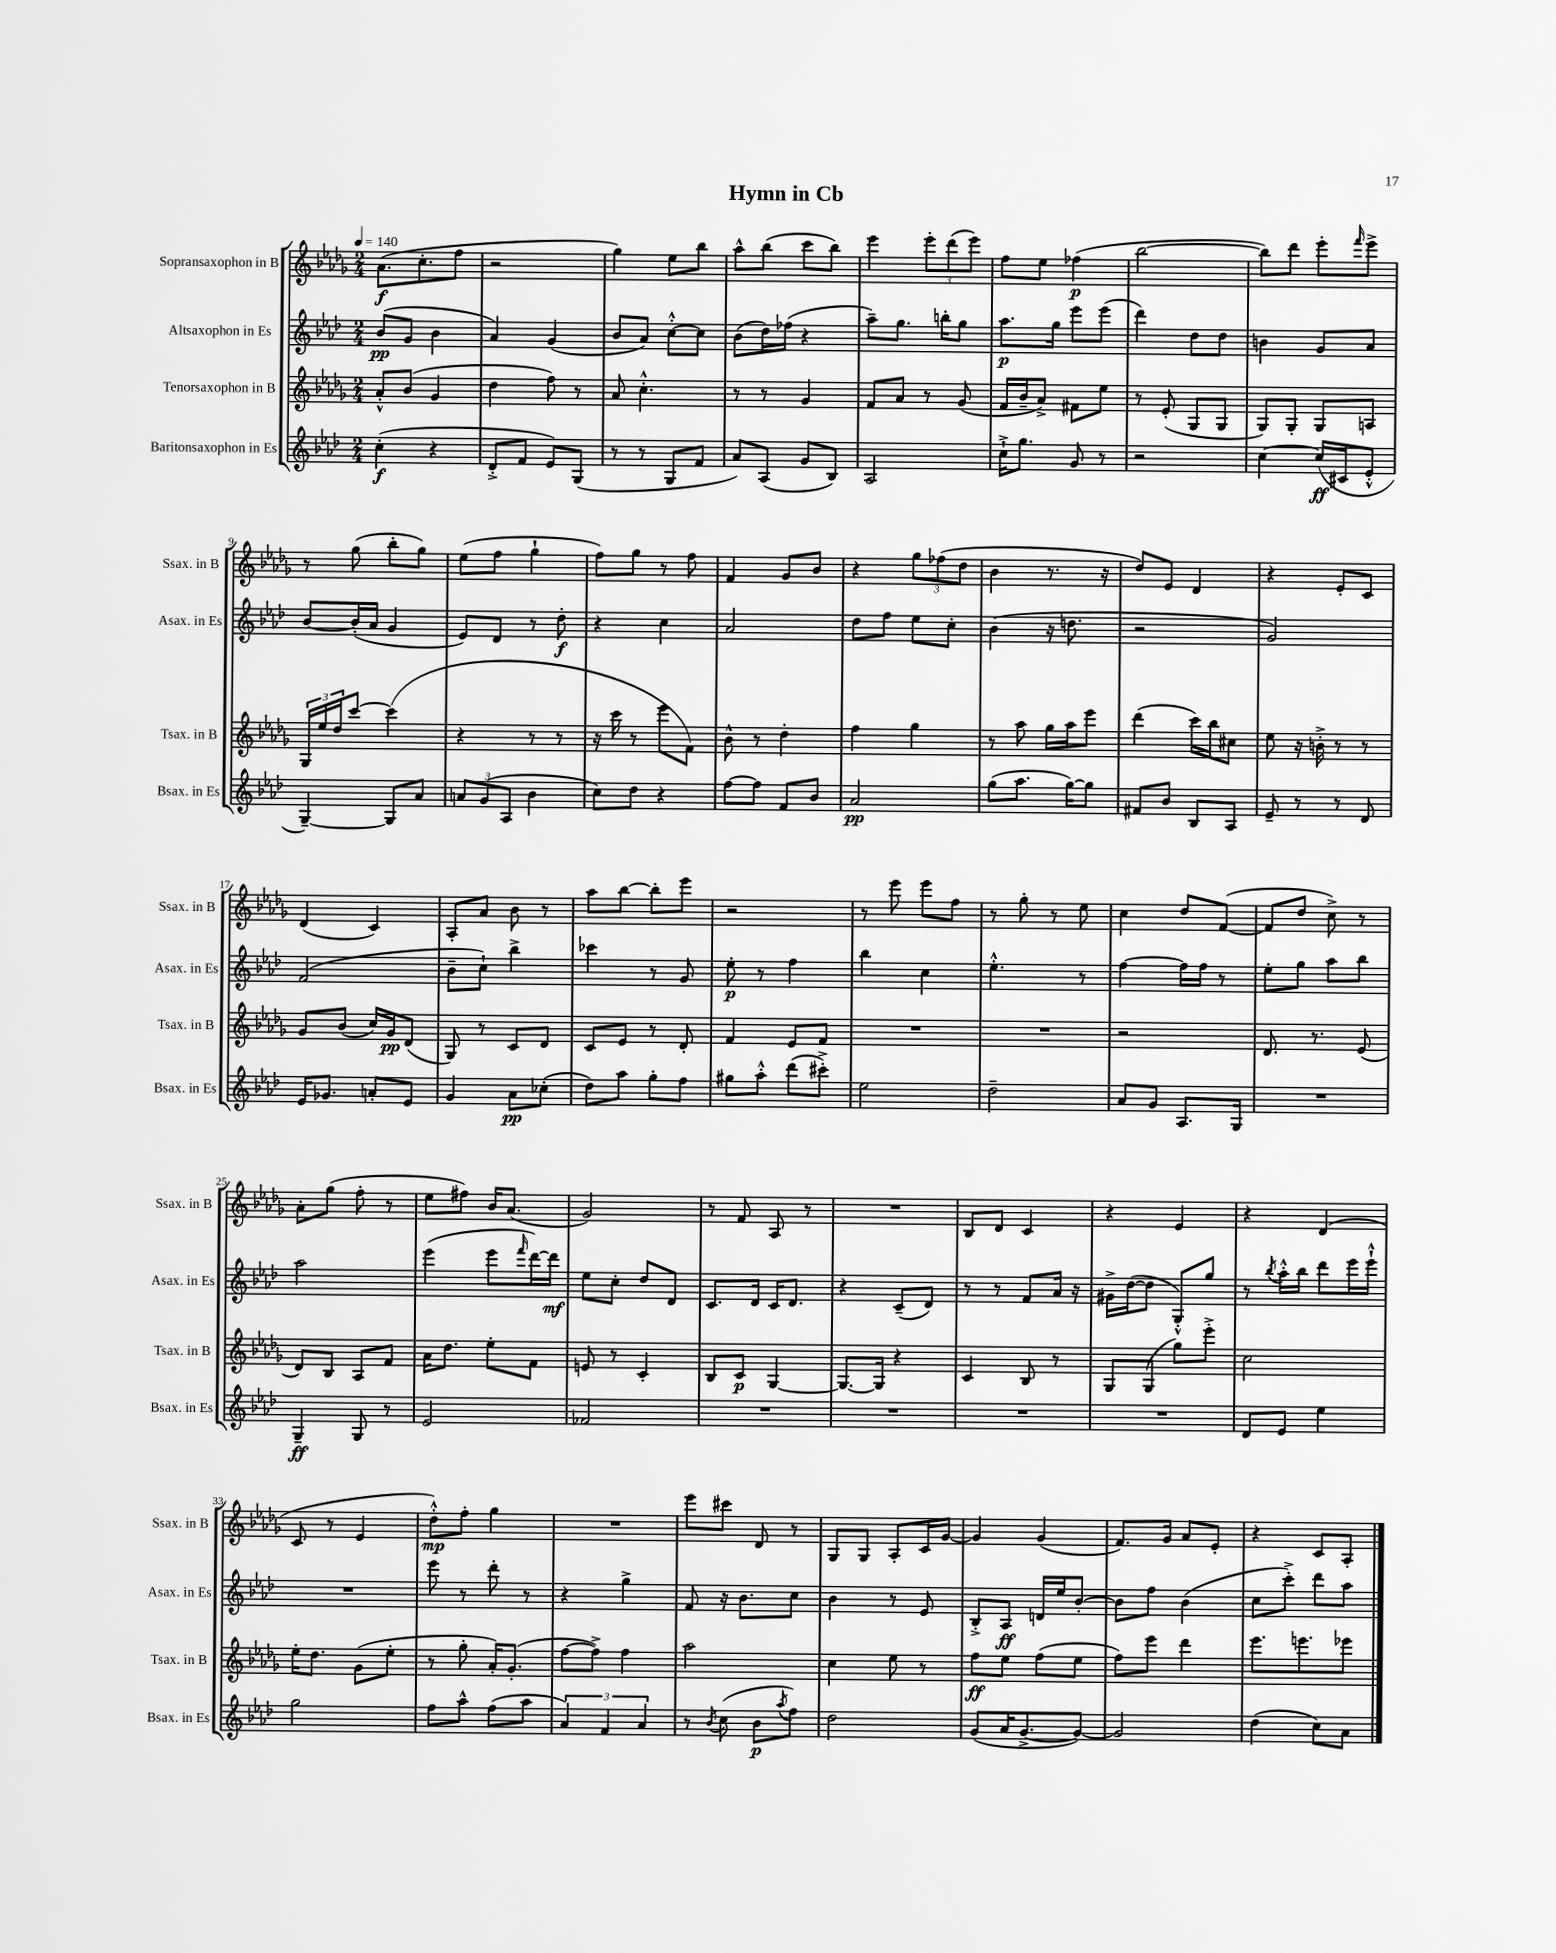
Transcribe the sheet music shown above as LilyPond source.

\header { title = "Hymn in Cb" }
<<
\new StaffGroup <<
\new Staff = "s0" \with { instrumentName = "Sopransaxophon in B" shortInstrumentName = "Ssax. in B" } {
    \clef treble \key des \major \numericTimeSignature \time 2/4 \tempo 4 = 140
    aes'8.\f( c''8.-. f''8 |
    r2 |
    ges''4) ees''8 bes''8 |
    aes''8-^ bes''8( c'''8 bes''8) |
    ees'''4 \tuplet 3/2 { ees'''8-. des'''8( ees'''8) } |
    f''8 ees''8 fes''4\p( |
    bes''2~ |
    bes''8) des'''8 ees'''8-. \grace { f'''16 } ees'''8-> |
    r8 ges''8( bes''8-. ges''8) |
    ees''8( f''8 ges''4-! |
    f''8) ges''8 r8 f''8 |
    f'4 ges'8 bes'8 |
    r4 \tuplet 3/2 { ges''8 fes''8( des''8 } |
    bes'4 r8. r16 |
    des''8) ees'8 des'4 |
    r4 ees'8-. c'8 |
    des'4( c'4) |
    aes8-. aes'8 bes'8 r8 |
    aes''8 bes''8~ bes''8-. ees'''8 |
    r2 |
    r8 ees'''8 ees'''8 f''8 |
    r8 ges''8-. r8 ees''8 |
    c''4 des''8 f'8~( |
    f'8 des''8 c''8->) r8 |
    aes'8-. ges''8( f''8-. r8 |
    ees''8 fis''8) bes'16 aes'8.( |
    ges'2) |
    r8 f'8 aes8 r8 |
    R2 |
    bes8 des'8 c'4 |
    r4 ees'4 |
    r4 des'4( |
    c'8 r8 ees'4 |
    des''8-.-^\mp) f''8-. ges''4 |
    R2 |
    ees'''8 cis'''8 des'8 r8 |
    ges8 ges8 aes8-. c'16 ges'16~ |
    ges'4 ges'4( |
    f'8.) ges'16 aes'8 ees'8-. |
    r4 c'8 aes8-. \bar "|." |
}
\new Staff = "s1" \with { instrumentName = "Altsaxophon in Es" shortInstrumentName = "Asax. in Es" } {
    \clef treble \key aes \major \numericTimeSignature \time 2/4
    bes'8\pp( g'8 bes'4 |
    aes'4) g'4( |
    bes'8 aes'8) c''8~-.-^ c''8 |
    bes'8( des''16) fes''16( r4 |
    aes''8--) g''8. b''16-. g''8 |
    aes''8.\p g''16 ees'''8 ees'''8( |
    des'''4) des''8 des''8 |
    b'4 g'8 aes'8 |
    bes'8~ bes'16-.( aes'16 g'4 |
    ees'8) des'8 r8 des''8-.\f |
    r4 c''4 |
    aes'2 |
    des''8 f''8 ees''8 c''8-. |
    bes'4( r16 d''8. |
    r2 |
    g'2) |
    f'2( |
    bes'8-- c''8-!) bes''4-> |
    ces'''4 r8 g'8 |
    ees''8-.\p r8 f''4 |
    bes''4 c''4 |
    ees''4.-.-^ r8 |
    f''4~ f''16 f''16 r8 |
    ees''8-. g''8 aes''8 bes''8 |
    aes''2 |
    ees'''4( ees'''8 \grace { f'''16 } des'''16~) des'''16\mf |
    ees''8 c''8-. des''8 des'8 |
    c'8. des'16 c'16 des'8. |
    r4 c'8--( des'8) |
    r8 r8 f'8 aes'16 r16 |
    gis'16-> des''16~( des''8 g8-.-^) g''8 |
    r8 \acciaccatura { bes''8 } aes''16-.-^ bes''16 des'''8 ees'''16 ees'''16-!-^ |
    R2 |
    ees'''8 r8 des'''8-. r8 |
    r4 g''4-> |
    f'8 r16 bes'8. c''8 |
    bes'4 r8 ees'8 |
    bes8-.-> aes8\ff d'16 ees''16 bes'8~-. |
    bes'8 f''8 bes'4( |
    c''8 c'''8-.->) des'''8 aes''8 \bar "|." |
}
\new Staff = "s2" \with { instrumentName = "Tenorsaxophon in B" shortInstrumentName = "Tsax. in B" } {
    \clef treble \key des \major \numericTimeSignature \time 2/4
    aes'8-.-^ bes'8( ges'4 |
    des''4 f''8) r8 |
    aes'8 c''4.-.-^ |
    r8 r8 ges'4 |
    f'8 aes'8 r8 ges'8( |
    f'16 bes'16-- aes'8->) fis'8 ees''8 |
    r8 ees'8-.( ges8 ges8 |
    ges8) ges8-. ges8 a8 |
    \tuplet 3/2 { ges16 ees''16 des''16 } c'''8~ c'''4( |
    r4 r8 r8 |
    r16 c'''16 r8 ees'''8 f'8) |
    bes'8-^ r8 des''4-. |
    f''4 ges''4 |
    r8 aes''8 ges''16 aes''16 ees'''8 |
    des'''4( c'''16) bes''16 cis''8 |
    ees''8 r16 b'16-.-> r8 r8 |
    ges'8 bes'8( c''16) ges'16\pp des'8( |
    ges8) r8 c'8 des'8 |
    c'8 ees'8 r8 des'8-. |
    f'4 ees'8 f'8 |
    R2 |
    R2 |
    r2 |
    des'8. r8. ees'8( |
    des'8) bes8 aes8 f'8 |
    aes'16 des''8. ees''8-. f'8 |
    e'8 r8 c'4-. |
    bes8 c'8\p ges4~ |
    ges8.~ ges16 r4 |
    c'4 bes8 r8 |
    ges8 ges8( ges''8) ees'''8-.-> |
    c''2 |
    ees''16-. des''8. ges'8( ees''8-. |
    r8 ges''8-. aes'16-.) ges'8.-.( |
    f''8~ f''8->) f''4 |
    aes''2 |
    c''4 ees''8 r8 |
    f''8\ff ees''8 f''8( ees''8 |
    f''8) ees'''8 des'''4 |
    ees'''8. e'''8. ees'''8 \bar "|." |
}
\new Staff = "s3" \with { instrumentName = "Baritonsaxophon in Es" shortInstrumentName = "Bsax. in Es" } {
    \clef treble \key aes \major \numericTimeSignature \time 2/4
    c''4-.\f( r4 |
    des'8-.-> f'8 ees'8) g8( |
    r8 r8 g8 f'8 |
    aes'8) aes8( g'8 bes8) |
    aes2 |
    c''16-!-> g''8. g'8 r8 |
    r2 |
    c''4~ c''16\ff( cis'16 ees'8-.-^ |
    g4~--) g8 aes'8 |
    \tuplet 3/2 { a'8 g'8( aes8 } bes'4 |
    c''8) des''8 r4 |
    f''8~ f''8 f'8 bes'8 |
    aes'2\pp |
    g''8( aes''8. g''16~) g''8 |
    fis'8 bes'8 bes8 aes8 |
    ees'8-- r8 r8 des'8 |
    ees'16 ges'8. a'8-. ees'8 |
    g'4 aes'8\pp ces''8-.( |
    des''8) aes''8 g''8-. f''8 |
    gis''8 aes''8-.-^ des'''8( cis'''8-.->) |
    ees''2 |
    des''2-- |
    aes'8 g'8 aes8. g16 |
    R2 |
    g4--\ff g8 r8 |
    ees'2 |
    fes'2 |
    R2 |
    R2 |
    R2 |
    R2 |
    des'8 ees'8 ees''4 |
    g''2 |
    f''8 aes''8-^ f''8( aes''8 |
    \tuplet 3/2 { aes'4) f'4 aes'4 } |
    r8 \acciaccatura { bes'8 } c''8( bes'8\p \acciaccatura { aes''8 } f''8) |
    des''2 |
    g'8( aes'16 g'8.~-> g'8~) |
    g'2 |
    des''4( c''8) aes'8 \bar "|." |
}
>>
>>
